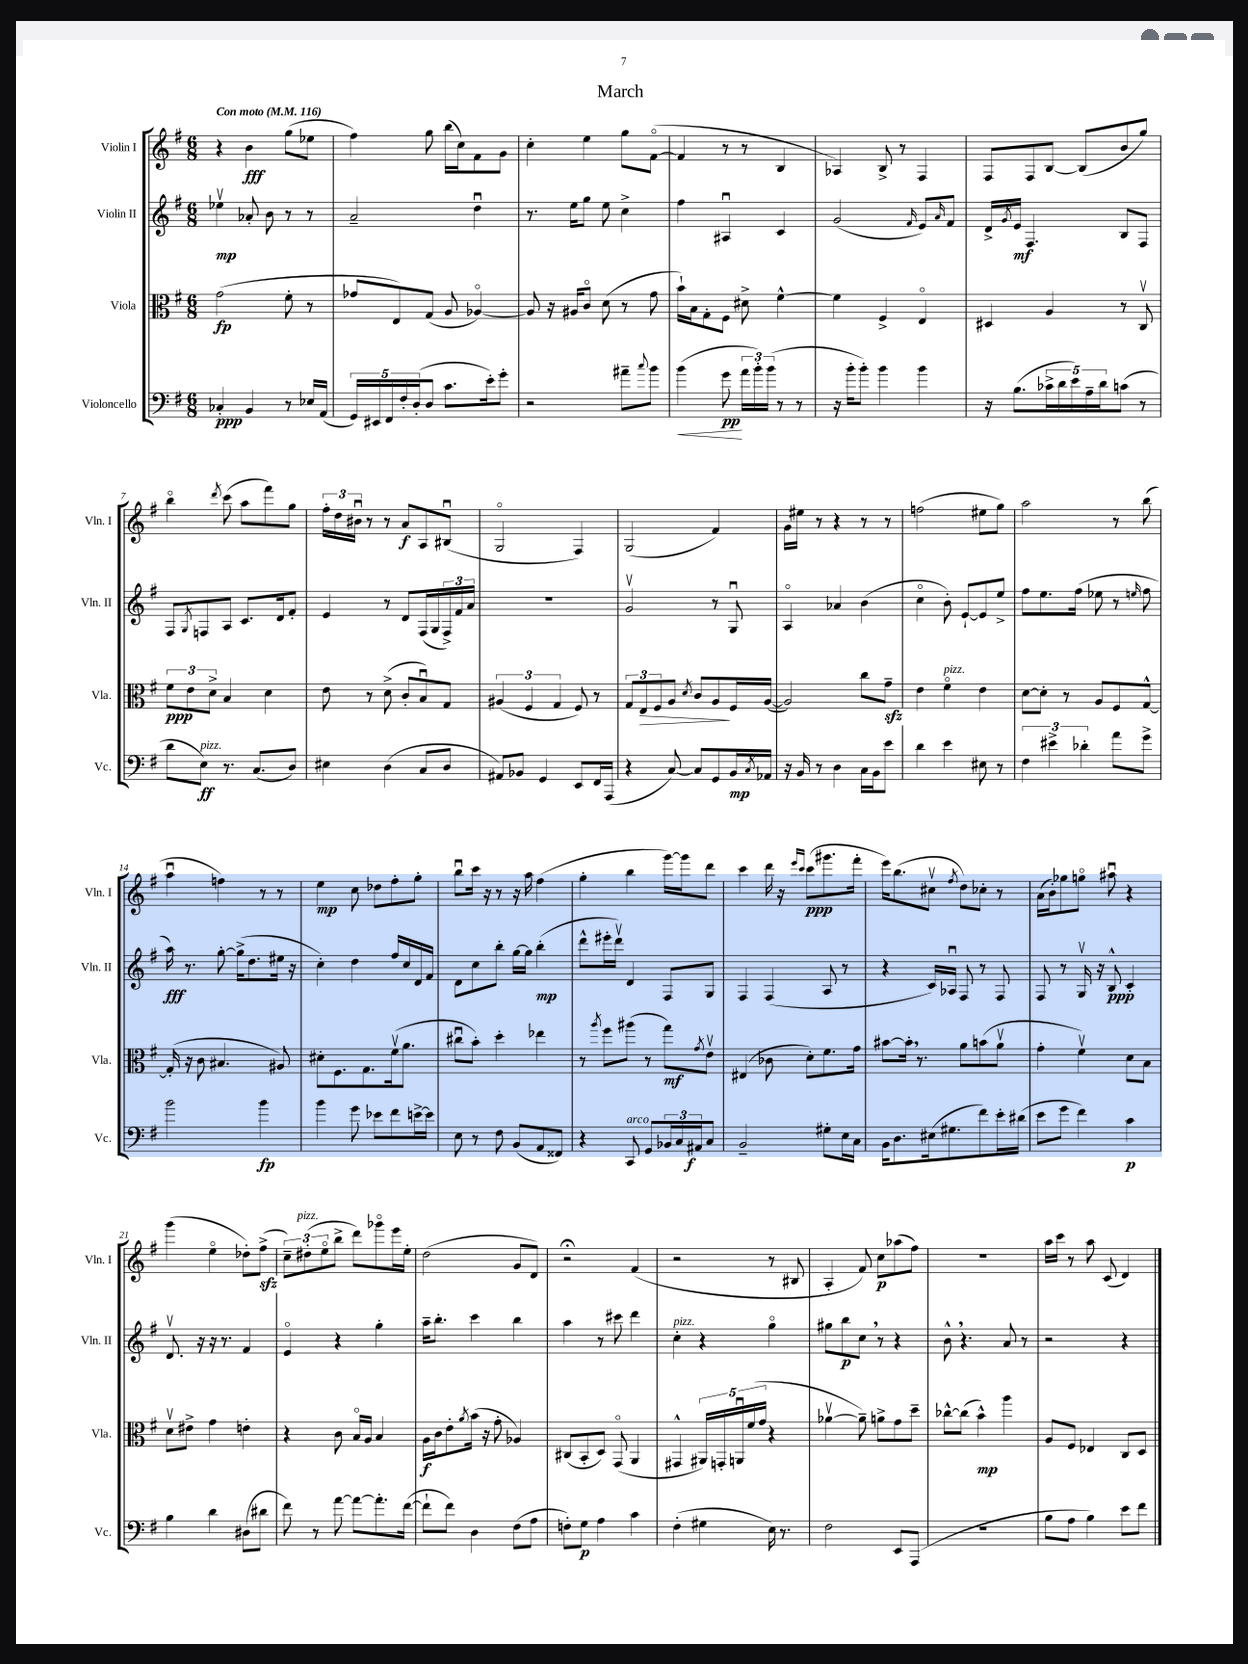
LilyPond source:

\header { title = "March" }
<<
\new StaffGroup <<
\new Staff = "s0" \with { instrumentName = "Violin I" shortInstrumentName = "Vln. I" } {
    \clef treble \key g \major \numericTimeSignature \time 6/8 \tempo "Con moto" 4 = 116
    r4 b'4\fff g''8( ees''8 |
    fis''4) g''8 b''16( c''16) fis'8 g'8 |
    c''4-. e''4 g''8 fis'8~\flageolet( |
    fis'4 r8 r8 b4 |
    aes4) b8-> r8 fis4 |
    fis8 fis8 b8~ b8( b'8 g''8) |
    b''4\flageolet \acciaccatura { d'''8 } c'''8( a''8 fis'''8) g''8 |
    \tuplet 3/2 { fis''16-. d''16 bis'16\downbow } r8 r8 a'8\f a8 bis8\downbow( |
    g2\flageolet fis4) |
    g2( fis'4) |
    g'16 eis''16 r8 r4 r8 r8 |
    f''2( eis''8 g''8) |
    a''2 r8 b''8( |
    a''4\downbow f''4) r8 r8 |
    e''4\mp c''8 des''8 fis''8-. g''8-. |
    b''8\downbow c'''16 r16 r8 r16 a''16 fis''4( |
    g''4-. b''4 g'''16~) g'''16 d'''8 |
    c'''4 d'''16 r16 \grace { e'''16 c'''16 } c'''8\ppp( gis'''8. fis'''16-. |
    e'''16) b''8.( cis''8\upbow \acciaccatura { fis''8 } d''8) ces''8-. r8 |
    a'16( b'16-.) ges''8 g''8\flageolet ais''8\downbow r4 |
    g'''4( e''4\flageolet des''8-.) fis''8->\sfz( |
    \tuplet 3/2 { c''8--) dis''8-.^\markup { \italic "pizz." }( e''8\flageolet } b''8-> d'''8) ges'''8\flageolet e'''16 e''16-. |
    d''2( g'8 d'8) |
    r2\fermata fis'4( |
    r2 r8 bis8 |
    a4-. fis'8) c''8\p aes''8( fis''8) |
    R2. |
    a''16 c'''16 r8 a''8 c'8( d'4) \bar "|." |
}
\new Staff = "s1" \with { instrumentName = "Violin II" shortInstrumentName = "Vln. II" } {
    \clef treble \key g \major \numericTimeSignature \time 6/8
    ees''4\upbow\mp aes'8-. b'8 r8 r8 |
    a'2-- d''4\downbow |
    r8. e''16 g''8 e''8 c''4-> |
    fis''4 ais4\downbow c'4 |
    g'2( \grace { fis'16 } e'8) \grace { a'16 } fis'8 |
    d'16-> \acciaccatura { g'8 } e'16\mf fis4. b8 fis8 |
    fis8 \acciaccatura { g8 } f8 a8 c'8. d'16 fis'8-. |
    e'4 r8 d'8 fis16( g16 \tuplet 3/2 { fis16->) fis'16 a'16 } |
    r2. |
    g'2\upbow r8 g8\downbow |
    a4\flageolet aes'4 b'4( |
    c''4\flageolet b'8-.) e'8~-! e'8 e''8-> |
    fis''8 e''8. fis''16( ees''8 r8 \grace { e''16 } fis''8 |
    a''16\fff) r8. g''8~-. g''16->( d''8. eis''16 r16 |
    c''4-.) d''4 fis''16 c''16 d'16 fis'16 |
    d'8 c''8 b''8-. g''16~ g''16 b''4-.\mp( |
    d'''8-^ eis'''16-. d'''16\upbow) d'4 fis8 g8 |
    fis4 fis4( a8 r8 |
    r4 c'16) aes16\downbow fis8 r8 fis8 |
    fis8 r8 g16\upbow r16 b8-^\ppp c'4-. |
    d'8.\upbow r16 r16 r8. fis'4 |
    e'4\flageolet r4 g''4-. |
    a''16-- b''8.-. c'''4 b''4 |
    a''4 r8 cis'''8 d'''4 |
    c''4-.^\markup { \italic "pizz." } r4 g''4\flageolet |
    gis''8 b''8\p c''8 \breathe r8 r4 |
    b'8-^ \breathe r4. a'8 r8 |
    r2 r4 \bar "|." |
}
\new Staff = "s2" \with { instrumentName = "Viola" shortInstrumentName = "Vla." } {
    \clef alto \key g \major \numericTimeSignature \time 6/8
    g'2\fp( fis'8-. r8 |
    ges'8 e8) g8( a8 aes4~\flageolet) |
    aes8 r16 ais16 c'8\flageolet d'8( r8 g'8 |
    b'16-!) b16 g8-. fis8 dis'8-> fis'4~-^ |
    fis'4 fis4-> e4\flageolet |
    dis4 a4 r8 c8\upbow |
    \tuplet 3/2 { fis'8\ppp e'8 d'8-> } b4 d'4 |
    e'8 r8 d'8->( c'8-. b8\downbow) g8 |
    \tuplet 3/2 { ais4( fis4 g4 } fis8) r8 |
    \tuplet 3/2 { g8 e8\> fis8 } a8 \acciaccatura { d'8 } c'8 a8\! fis16 a16~( |
    a2) c''8 g'8--\sfz |
    e'4 fis'4\flageolet^\markup { \italic "pizz." } e'4 |
    d'8~ d'8-. r8 a8 fis8 g8~-^ |
    g16-.( r16 c'8 bis4. ais8) |
    dis'8-. fis8. g8. fis'16\upbow( a'8. |
    cis''8\downbow b'8-.) d''4-. ees''4 |
    r8 \acciaccatura { a''8 } fis''8 ais''8( r8 g''8\mf) \acciaccatura { g'8 } e'8\upbow |
    eis4( ces'8 d'8-.) fis'8. g'16 |
    bis'8~ bis'16-. \breathe r8. a'8 b'8( a'8\upbow |
    g'4-. fis'4\upbow) d'8 b8 |
    d'8\upbow eis'8-> g'4 e'4-. |
    r4 c'8 b16\flageolet a16 b4 |
    a16\f c'16 e'8-. \acciaccatura { a'8 } b'16( r16 g'8-. aes4) |
    cis8( b,8-. d8) g,8\flageolet( a,4 |
    gis,4-^ \tuplet 5/4 { ais,16) g,16-. a,16\downbow fis'16( g'16 } r4 |
    aes'4~\upbow aes'8--) a'8-> g'8 d''8-- |
    ces''8~-^ ces''8( b'4-^\mp) a''4 |
    a8 fis8 ees4 c8 d8 \bar "|." |
}
\new Staff = "s3" \with { instrumentName = "Violoncello" shortInstrumentName = "Vc." } {
    \clef bass \key g \major \numericTimeSignature \time 6/8
    ces4-.\ppp b,4 r8 ees16 a,16( |
    \tuplet 5/4 { g,16) eis,16 fis,16 fis16-. d16-.( } d8 c'8. e'16-.) g'8-. |
    r2 ais'8-- \appoggiatura { c''8 } b'8 |
    b'4\<( g'8\pp\! \tuplet 3/2 { a'16 b'16-.) b'16( } r8 r8 |
    r16 b'16-. b'8-.) b'4 b'4 |
    r16 b8.( \tuplet 5/4 { ces'16-> d'16 e'16) a16-- d'16 } c'8( r8 |
    d'8 e8\ff^\markup { \italic "pizz." }) r8. c8.( d8) |
    eis4 d4( c8 d8 |
    ais,8) bes,8 g,4 e,8 fis,16 a,,16( |
    r4 c8~) c8 g,8 b,16\mp \acciaccatura { c8 } aes,16 |
    r16 b,16 r8 d4 c16 b,16 e'8 |
    d'4 e'4 eis8 r8 |
    \tuplet 3/2 { fis4 eis'4-> des'4-. } a'8 g'8-> |
    b'2 b'4\fp |
    b'4 g'8 ees'8 fis'8 e'16~-> e'16 |
    e8 r8 fis8 b,8( a,8 fisis,8) |
    r4 c,8^\markup { \italic "arco" } g,8 \tuplet 3/2 { bes,16 c16 ais,16\f } c8 |
    b,2-- gis8-. e16 c16 |
    b,16 d8. eis16( gis8. fis'8) e'16-. dis'16( |
    e'8 g'8 fis'4) c'4\p |
    b4 d'4 dis8( dis'8 |
    fis'8) r8 a'8~ a'8~ a'8.-. fis'16~( |
    fis'8-! fis'8) d4 fis8( a8 |
    f8-.) g8\p a4 c'4 |
    fis4-.( gis4 e16) r8. |
    fis2 e,8 a,,8( |
    R2. |
    b8 a8 b4) e'8 fis'8 \bar "|." |
}
>>
>>
